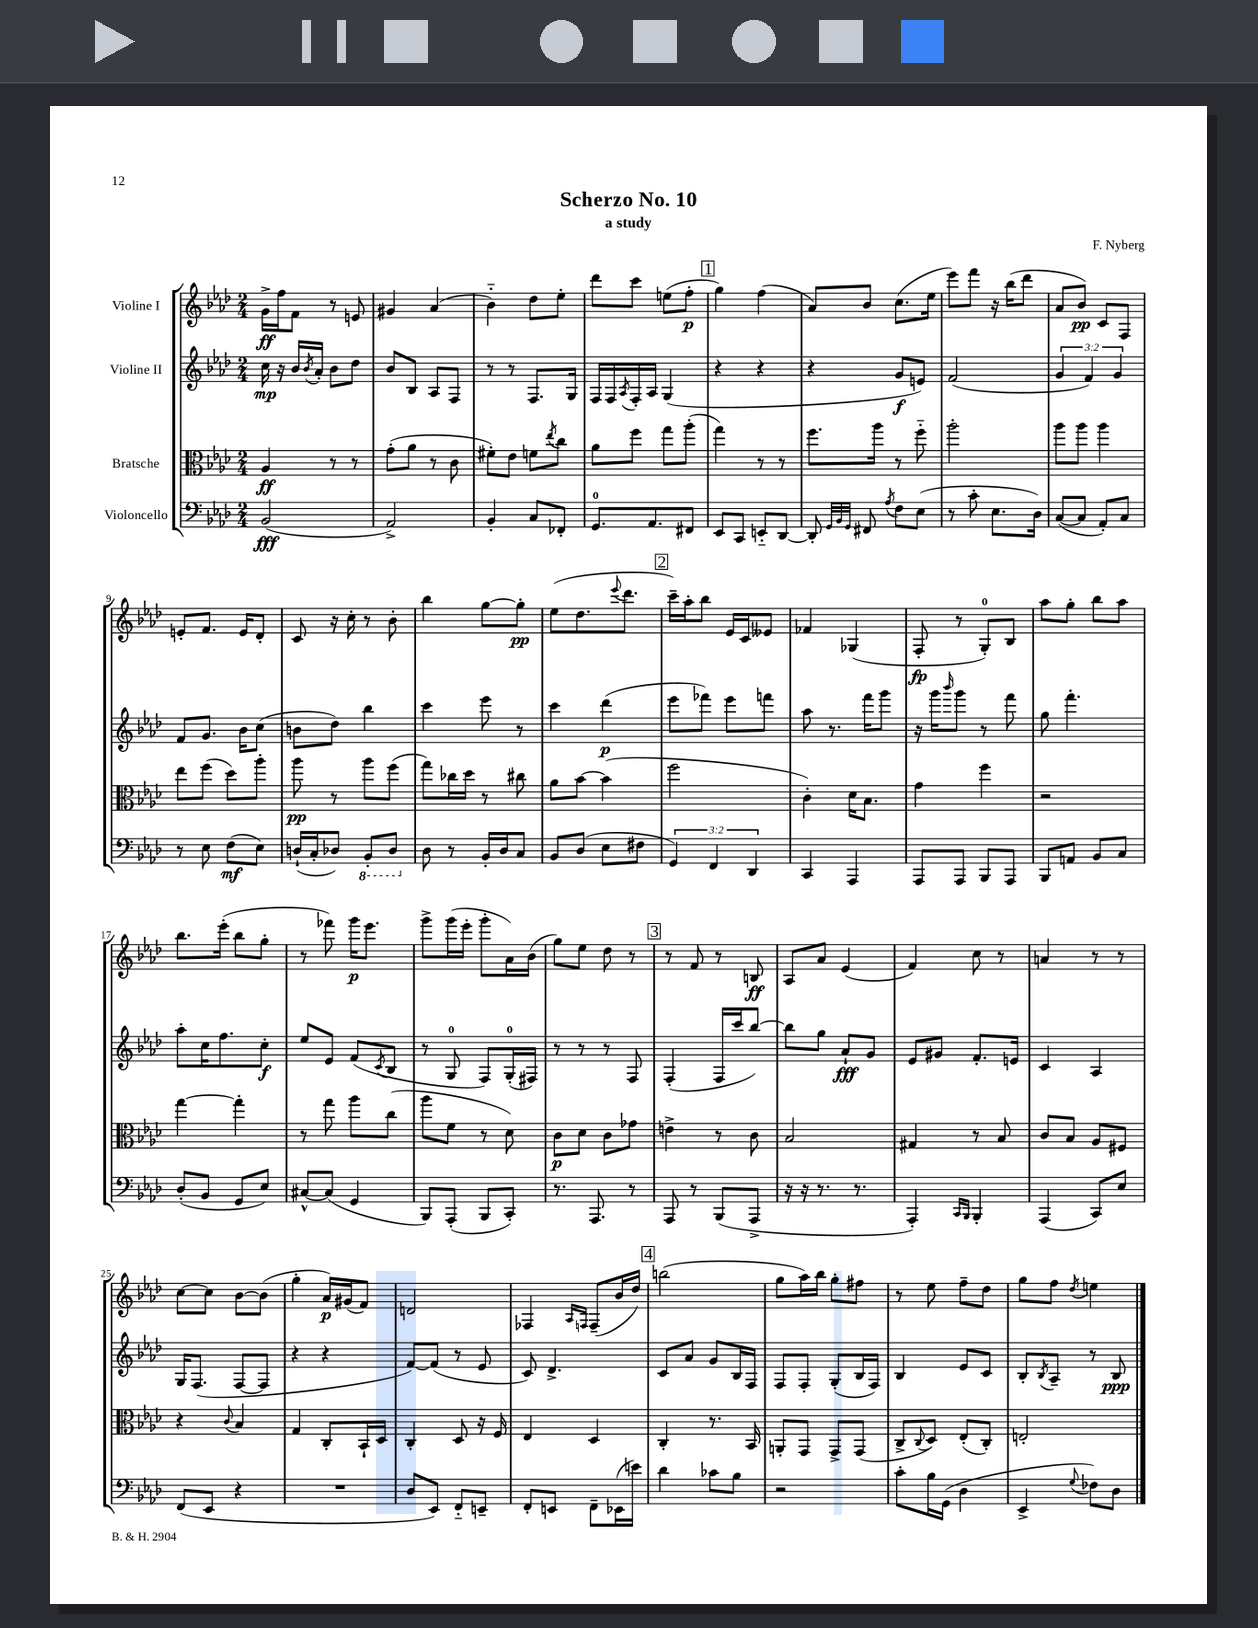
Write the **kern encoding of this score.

**kern	**dynam	**kern	**dynam	**kern	**dynam	**kern	**dynam
*part4	*part4	*part3	*part3	*part2	*part2	*part1	*part1
*staff4	*staff4	*staff3	*staff3	*staff2	*staff2	*staff1	*staff1
*I"Violoncello	*	*I"Bratsche	*	*I"Violine II	*	*I"Violine I	*
*clefF4	*	*clefC3	*	*clefG2	*	*clefG2	*
*k[b-e-a-d-]	*	*k[b-e-a-d-]	*	*k[b-e-a-d-]	*	*k[b-e-a-d-]	*
*M2/4	*	*M2/4	*	*M2/4	*	*M2/4	*
=1	=1	=1	=1	=1	=1	=1	=1
(2BB-/	fff	4A-/	ff	16cc\	mp	16g^\LL	ff
.	.	.	.	16r	.	16ff\J	.
.	.	.	.	16b-/LL	.	8f\J	.
.	.	.	.	8qb-/	.	.	.
.	.	.	.	16a-'/JJ	.	.	.
.	.	8r	.	8b-\L	.	8r	.
.	.	8r	.	8dd-\J	.	8en/	.
=2	=2	=2	=2	=2	=2	=2	=2
2AA-^/)	.	(8g'\L	.	8b-/L	.	4g#X/	.
.	.	8a-\J	.	8B-/J	.	.	.
.	.	8r	.	8A-/L	.	(4a-/	.
.	.	8c\	.	8F/J	.	.	.
=3	=3	=3	=3	=3	=3	=3	=3
4BB-'/	.	8f#X'\L)	.	8r	.	4b-\)	.
.	.	8e-\J	.	8r	.	.	.
8C/L	.	8fn\L	.	8.F/L	.	8dd-\L	.
.	.	8qee-/	.	.	.	.	.
8FF-X'/J	.	8cc\J	.	.	.	8ee-'\J	.
.	.	.	.	16G/Jk	.	.	.
=4	=4	=4	=4	=4	=4	=4	=4
8.GG/L	.	8a-\L	.	16F/LL	.	8ddd-\L	.
.	.	.	.	16F/	.	.	.
.	.	.	.	8qA-/	.	.	.
.	.	8ff\J	.	16F'/	.	8ccc\J	.
8.AA-/	.	.	.	16A-/JJ	.	.	.
.	.	8gg\L	.	(4G/	.	(8een\L	.
8FF#X/J	.	(8aa-'\J	.	.	.	8ff'\J	p
!!LO:REH:place=s1:t=1
=5	=5	=5	=5	=5	=5	=5	=5
8EE-/L	.	4gg\)	.	4r	.	4gg\)	.
8CC/J	.	.	.	.	.	.	.
8EEn/L	.	8r	.	4r	.	(4ff\	.
[8DD-/J	.	8r	.	.	.	.	.
=6	=6	=6	=6	=6	=6	=6	=6
8DD-'/]	.	8.ff\L	.	4r	.	8a-/L)	.
32qqGG/LLL	.	.	.	.	.	.	.
32qqBB-/	.	.	.	.	.	.	.
32qqGG/JJJ	.	.	.	.	.	.	.
8FF#X/	.	.	.	.	.	8b-/J	.
.	.	16aa-\Jk	.	.	.	.	.
8qA-/	.	.	.	.	.	.	.
8F\L	.	8r	.	8g/L	f	(8.cc\L	.
(8E-\J	.	8ff\	.	8en/J)	.	.	.
.	.	.	.	.	.	16ee-\Jk	.
=7	=7	=7	=7	=7	=7	=7	=7
8r	.	2aa-'\	.	(2f/	.	8eee-\L)	.
8c'\	.	.	.	.	.	8fff\J	.
8.E-\L	.	.	.	.	.	16r	.
.	.	.	.	.	.	(16bb-\KL	.
.	.	.	.	.	.	8ddd-\J	.
16D-\Jk)	.	.	.	.	.	.	.
=8	=8	=8	=8	=8	=8	=8	=8
([8C/L	.	8aa-\L	.	6g/	.	8a-/L	.
8C/J]	.	8aa-\J	.	.	.	8b-/J)	pp
.	.	.	.	6f/)	.	.	.
8AA-'/L)	.	4aa-\	.	.	.	8c/L	.
.	.	.	.	6g/	.	.	.
8C/J	.	.	.	.	.	8F/J	.
!!LO:LB:g=z
=9	=9	=9	=9	=9	=9	=9	=9
8r	.	8ee-\L	.	8f/L	.	8en'/L	.
8E-\	.	(8ff\J	.	8.g/J	.	8.f/J	.
(8F\L	mf	8dd-\L)	.	.	.	.	.
.	.	.	.	16b-\KL	.	16e/KL	.
8E-\J)	.	8aa-'\J	.	(8cc\J	.	8d-'/J	.
=10	=10	=10	=10	=10	=10	=10	=10
(16Dn`/LL	.	8aa-\	pp	8bn\L	.	8c/	.
16C'/J	.	.	.	.	.	.	.
8D-X/J)	.	8r	.	8dd-\J)	.	16r	.
.	.	.	.	.	.	16cc'\	.
*8ba	*	*	*	*	*	*	*
8BBB-'/L	.	8aa-\L	.	4bb-\	.	8r	.
8DD-/J	.	(8ff\J	.	.	.	8b-'\	.
=11	=11	=11	=11	=11	=11	=11	=11
*X8ba	*	*	*	*	*	*	*
8D-\	.	8gg\L)	.	4ccc\	.	4bb-\	.
8r	.	16cc-X\L	.	.	.	.	.
.	.	16dd-\JJ	.	.	.	.	.
16BB-'/LL	.	8r	.	8eee-\	.	[8gg\L	.
16D-/J	.	.	.	.	.	.	.
8C/J	.	8cc#X\	.	8r	.	8gg'\J]	pp
=12	=12	=12	=12	=12	=12	=12	=12
8BB-/L	.	8a-\L	.	4ccc\	.	(8ee-\L	.
(8D-/J	.	[8b-\J	.	.	.	8.dd-\	.
8E-\L	.	(4b-\]	.	(4ddd-\	p	.	.
.	.	.	.	.	.	8qqeee-/	.
.	.	.	.	.	.	8.ddd-\J	.
8F#X\J	.	.	.	.	.	.	.
!!LO:REH:place=s1:t=2
=13	=13	=13	=13	=13	=13	=13	=13
6GG/)	.	2ff\	.	8eee-\L	.	16ccc~\LL)	.
.	.	.	.	.	.	16aa-'\J	.
.	.	.	.	8fff-X\J)	.	8bb-\J	.
6FF/	.	.	.	.	.	.	.
.	.	.	.	8eee-\L	.	16e-/LL	.
.	.	.	.	.	.	16c/J	.
6DD-/	.	.	.	.	.	.	.
.	.	.	.	8fffn\J	.	8e--X/J	.
=14	=14	=14	=14	=14	=14	=14	=14
4CC/	.	4c'\)	.	8aa-\	.	4f-X/	.
.	.	.	.	8.r	.	.	.
4AAA-/	.	16d-\KL	.	.	.	(4G-X/	.
.	.	8.B-\J	.	16fff\KL	.	.	.
.	.	.	.	8ggg\J	.	.	.
=15	=15	=15	=15	=15	=15	=15	=15
8AAA-/L	.	4g\	.	16r	.	8F'/	fp
.	.	.	.	16ggg\KL	.	.	.
.	.	.	.	16qqbbb-/	.	.	.
8AAA-/J	.	.	.	8ggg\J	.	8r	.
8BBB-/L	.	4ff\	.	8r	.	8G'/L)	.
8AAA-/J	.	.	.	8fff\	.	8B-/J	.
=16	=16	=16	=16	=16	=16	=16	=16
8BBB-/L	.	2r	.	8gg\	.	8aa-\L	.
8AAn/J	.	.	.	4.fff'\	.	8gg'\J	.
8BB-/L	.	.	.	.	.	8bb-\L	.
8C/J	.	.	.	.	.	8aa-\J	.
!!LO:LB:g=z
=17	=17	=17	=17	=17	=17	=17	=17
(8D-'/L	.	[4gg\	.	8aa-'\L	.	8.bb-\L	.
8BB-/J	.	.	.	16cc\K	.	.	.
.	.	.	.	8.ff\	.	(16eee-'\Jk	.
8GG/L	.	4gg'\]	.	.	.	8bb-\L	.
8E-/J)	.	.	.	8cc'\J	f	8gg'\J	.
=18	=18	=18	=18	=18	=18	=18	=18
[8C#X^^/L	.	8r	.	8ee-/L	.	8r	.
(8C#/J]	.	8gg\	.	8e-/J	.	8fff-X\)	.
4GG/	.	8aa-\L	.	(8f/L	.	16ggg\KL	p
.	.	.	.	.	.	8.eee-\J	.
.	.	.	.	8qc/	.	.	.
.	.	(8cc\J	.	8B-/J	.	.	.
=19	=19	=19	=19	=19	=19	=19	=19
8BBB-/L)	.	8aa-\L	.	8r	.	8ggg^\L	.
(8AAA-'/J	.	8f\J	.	8G/	.	(16ggg\L	.
.	.	.	.	.	.	16eee-'\JJ	.
8BBB-/L	.	8r	.	8F/L)	.	8ggg'\L	.
8CC'/J)	.	8d-\)	.	(16G'/L	.	16a-\L)	.
.	.	.	.	16F#X/JJ)	.	(16b-\JJ	.
=20	=20	=20	=20	=20	=20	=20	=20
8.r	.	8c\L	p	8r	.	8gg\L)	.
.	.	8d-\J	.	8r	.	8ee-\J	.
8.AAA-/	.	.	.	.	.	.	.
.	.	8c\L	.	8r	.	8dd-\	.
8r	.	8g-X\J	.	8F/	.	8r	.
!!LO:REH:place=s1:t=3
=21	=21	=21	=21	=21	=21	=21	=21
8AAA-/	.	4en^\	.	(4F'/	.	8r	.
8r	.	.	.	.	.	8f/	.
(8BBB-/L	.	8r	.	16F/LL	.	8r	.
.	.	.	.	16ccc/J	.	.	.
8AAA-^/J	.	8c\	.	[8bb-/J)	.	8Bn/	ff
=22	=22	=22	=22	=22	=22	=22	=22
16r	.	2B-/	.	8bb-\L]	.	8A-/L	.
16r	.	.	.	.	.	.	.
8.r	.	.	.	8gg\J	.	8a-/J	.
.	.	.	.	8a-`/L	fff	(4e-/	.
8.r	.	.	.	.	.	.	.
.	.	.	.	8g/J	.	.	.
=23	=23	=23	=23	=23	=23	=23	=23
4AAA-'/)	.	4G#X/	.	8e-/L	.	4f/)	.
.	.	.	.	8g#X/J	.	.	.
16qqCC/LL	.	.	.	.	.	.	.
16qqBBB-/JJ	.	.	.	.	.	.	.
4BBB-'/	.	8r	.	8.f'/L	.	8cc\	.
.	.	8B-/	.	.	.	8r	.
.	.	.	.	16en/Jk	.	.	.
=24	=24	=24	=24	=24	=24	=24	=24
(4AAA-/	.	8c/L	.	4c/	.	4an/	.
.	.	8B-/J	.	.	.	.	.
8CC/L)	.	8A-/L	.	4A-/	.	8r	.
8E-/J	.	8F#X/J	.	.	.	8r	.
!!LO:LB:g=z
=25	=25	=25	=25	=25	=25	=25	=25
(8FF/L	.	4r	.	16G/KL	.	[8cc\L	.
.	.	.	.	(8.F/J	.	.	.
8EE-/J	.	.	.	.	.	8cc\J]	.
.	.	8qqc/	.	.	.	.	.
4r	.	4B-/	.	[8F/L	.	[8b-\L	.
.	.	.	.	8F/J]	.	(8b-\J]	.
=26	=26	=26	=26	=26	=26	=26	=26
2r	.	4G/	.	4r	.	4gg'\	.
.	.	8C'/L	.	4r	.	16a-/LL)	p
.	.	.	.	.	.	(16g#X/J	.
.	.	16BB-`/L	.	.	.	8f/J)	.
.	.	16D-/JJ	.	.	.	.	.
=27	=27	=27	=27	=27	=27	=27	=27
8D-/L	.	4C'/	.	[8f/L)	.	2dn/	.
8EE-/J)	.	.	.	(8f/J]	.	.	.
8FF/L	.	8D-/	.	8r	.	.	.
8EEn~/J	.	16r	.	8e-/	.	.	.
.	.	16F/	.	.	.	.	.
=28	=28	=28	=28	=28	=28	=28	=28
8FF'/L	.	4E-/	.	8c/)	.	4F-X/	.
8EEn/J	.	.	.	4.d-^/	.	.	.
.	.	.	.	.	.	16qqA-/LL	.
.	.	.	.	.	.	16qqFn/JJ	.
8FF~\L	.	4D-/	.	.	.	(8F~/L	.
(16EE-X\L	.	.	.	.	.	16b-/L	.
16en\JJ)	.	.	.	.	.	16dd-/JJ)	.
!!LO:REH:place=s1:t=4
=29	=29	=29	=29	=29	=29	=29	=29
4d-\	.	4C'/	.	8c/L	.	(2bbn\	.
.	.	.	.	8a-/J	.	.	.
8c-X\L	.	8.r	.	8g/L	.	.	.
8B-\J	.	.	.	16B-/L	.	.	.
.	.	16BB-/	.	16F/JJ	.	.	.
=30	=30	=30	=30	=30	=30	=30	=30
2r	.	8AAn'/L	.	8F/L	.	8gg\L	.
.	.	8GG/J	.	8F'/J	.	16aa-\L)	.
.	.	.	.	.	.	16bb-\JJ	.
.	.	8GG^/L	.	(8G'/L	.	8gg'\L	.
.	.	(8GG/J	.	16B-/L	.	8ff#X\J	.
.	.	.	.	16F/JJ)	.	.	.
=31	=31	=31	=31	=31	=31	=31	=31
8c'\L	.	8C^/L	.	4B-/	.	8r	.
.	.	8qqC/	.	.	.	.	.
16B-\L	.	8D-/J)	.	.	.	8ee-\	.
(16GG\JJ	.	.	.	.	.	.	.
4D-\	.	(8E-'/L	.	8e-/L	.	8ff~\L	.
.	.	8C'/J)	.	8c/J	.	8dd-\J	.
=32	=32	=32	=32	=32	=32	=32	=32
4EE-^/	.	2En'/	.	8B-'/L	.	8gg\L	.
.	.	.	.	8qB-/	.	.	.
.	.	.	.	8A-~/J	.	8ff\J	.
8qqG/	.	.	.	.	.	8qdd-/	.
8F-X\L)	.	.	.	8r	.	4een\	.
8D-\J	.	.	.	8B-/	ppp	.	.
==	==	==	==	==	==	==	==
*-	*-	*-	*-	*-	*-	*-	*-
